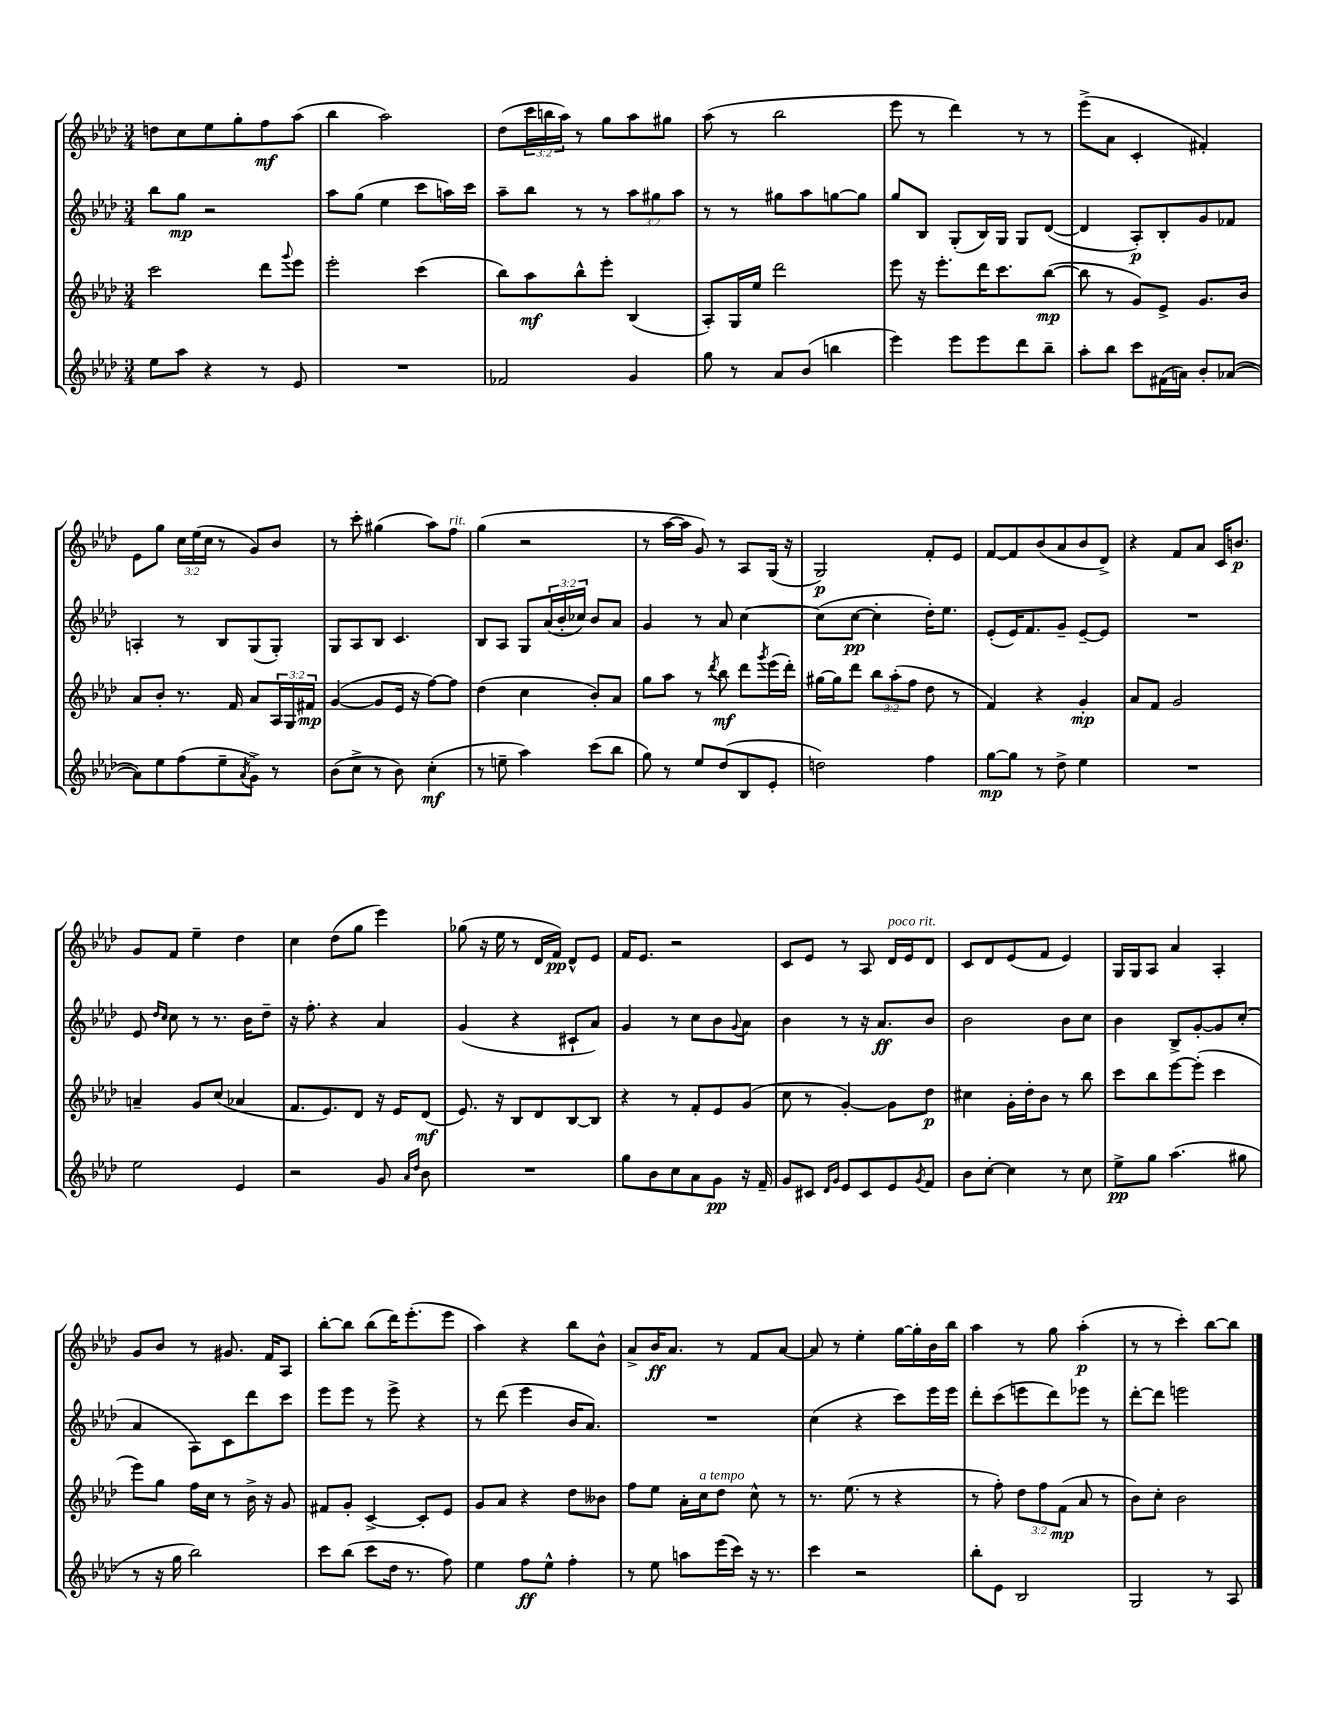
<<
\new StaffGroup <<
\new Staff = "s0" {
    \clef treble \key aes \major \numericTimeSignature \time 3/4 \override Staff.TupletNumber.text = #tuplet-number::calc-fraction-text
    d''8 c''8 ees''8 g''8-. f''8\mf aes''8( |
    bes''4 aes''2) |
    des''8( \tuplet 3/2 { c'''16 b''16 aes''16) } r8 g''8 aes''8 gis''8 |
    aes''8( r8 bes''2 |
    ees'''8 r8 des'''4) r8 r8 |
    ees'''8->( aes'8 c'4-. fis'4-.) |
    ees'8 g''8 \tuplet 3/2 { c''16 ees''16( c''16 } r8 g'8) bes'8 |
    r8 c'''8-. gis''4( aes''8) f''8^\markup { \italic "rit." } |
    g''4( r2 |
    r8 aes''16~ aes''16 g'8) r8 aes8 g16( r16 |
    g2\p) f'8-. ees'8 |
    f'8~ f'8 bes'8( aes'8 bes'8 des'8->) |
    r4 f'8 aes'8 c'16 b'8.\p |
    g'8 f'8 ees''4-- des''4 |
    c''4 des''8( g''8 ees'''4) |
    ges''8( r16 ees''16 r8 des'16 f'16\pp) des'8-^ ees'8 |
    f'16 ees'8. r2 |
    c'8 ees'8 r8 aes8 des'16^\markup { \italic "poco rit." } ees'16 des'8 |
    c'8 des'8 ees'8( f'8 ees'4) |
    g16 g16 aes8 aes'4 aes4-. |
    g'8 bes'8 r8 gis'8. f'16 aes8 |
    bes''8~-. bes''8 bes''8( des'''16) ees'''8.-.( ees'''8 |
    aes''4) r4 bes''8 bes'8-^ |
    aes'8-> bes'16\ff aes'8. r8 f'8 aes'8~ |
    aes'8 r8 ees''4-. g''16~ g''16-. bes'16 bes''16 |
    aes''4 r8 g''8 aes''4-.\p( |
    r8 r8 c'''4-.) bes''8~ bes''8 \bar "|." |
}
\new Staff = "s1" {
    \clef treble \key aes \major \numericTimeSignature \time 3/4 \override Staff.TupletNumber.text = #tuplet-number::calc-fraction-text
    bes''8 g''8\mp r2 |
    aes''8 g''8( ees''4 c'''8 a''16) c'''16 |
    aes''8-- bes''8 r8 r8 \tuplet 3/2 { aes''8 gis''8 aes''8 } |
    r8 r8 gis''8 aes''8 g''8~ g''8 |
    g''8 bes8 g8-.( bes16) g16 g8 des'8~( |
    des'4 aes8-.\p) bes8-. g'8 fes'8 |
    a4-. r8 bes8 g8( g8-.) |
    g8 aes8 bes8 c'4. |
    bes8 aes8 g8 \tuplet 3/2 { aes'16( bes'16-. ces''16) } bes'8 aes'8 |
    g'4 r8 aes'8 c''4~ |
    c''8( c''8~\pp c''4-. des''16-.) ees''8. |
    ees'8-.( ees'16) f'8. g'8-- ees'8~-- ees'8 |
    R2. |
    ees'8 \grace { des''16 c''16 } c''8 r8 r8. bes'16 des''8-- |
    r16 f''8.-. r4 aes'4 |
    g'4( r4 cis'8-! aes'8) |
    g'4 r8 c''8 bes'8 \appoggiatura { g'8 } aes'8 |
    bes'4 r8 r16 aes'8.\ff bes'8 |
    bes'2 bes'8 c''8 |
    bes'4 bes8-> g'8~-. g'8 c''8-.( |
    aes'4 aes8) c'8 des'''8 c'''8 |
    ees'''8 ees'''8 r8 ees'''8-> r4 |
    r8 des'''8( ees'''4 bes'16 aes'8.) |
    R2. |
    c''4( r4 c'''8) ees'''16 ees'''16 |
    des'''8-. c'''8( e'''8 des'''8) ees'''8 r8 |
    des'''8~-. des'''8 e'''2 \bar "|." |
}
\new Staff = "s2" {
    \clef treble \key aes \major \numericTimeSignature \time 3/4 \override Staff.TupletNumber.text = #tuplet-number::calc-fraction-text
    c'''2 des'''8 \appoggiatura { g'''8 } ees'''8 |
    ees'''2-. c'''4( |
    bes''8) aes''8\mf bes''8-^ ees'''8-. bes4( |
    aes8-.) g16 ees''16 des'''2 |
    ees'''8 r16 ees'''8.-. des'''16 c'''8. bes''8~\mp( |
    bes''8 r8 g'8) ees'8-> g'8. bes'16 |
    aes'8 bes'8-. r8. f'16 aes'8 \tuplet 3/2 { aes16 g16 fis'16\mp } |
    g'4~( g'8 ees'16 r16 f''8~) f''8 |
    des''4( c''4 bes'8-.) aes'8 |
    g''8 aes''8 r8 \acciaccatura { des'''8 } bes''8\mf des'''8 \acciaccatura { g'''8 } ees'''16( des'''16-.) |
    gis''16~ gis''16 des'''8 \tuplet 3/2 { bes''8 aes''8-.( f''8 } des''8 r8 |
    f'4) r4 g'4-.\mp |
    aes'8 f'8 g'2 |
    a'4-- g'8 c''8( aes'4 |
    f'8. ees'8.) des'8 r16 ees'16 des'8\mf( |
    ees'8.) r16 bes8 des'8 bes8~ bes8 |
    r4 r8 f'8-. ees'8 g'8( |
    c''8 r8 g'4~-.) g'8 des''8\p |
    cis''4 g'16-. des''16-. bes'8 r8 bes''8 |
    c'''8 bes''8 ees'''8~ ees'''8-.( c'''4 |
    ees'''8) g''8 f''16 c''16 r8 bes'16-> r16 g'8 |
    fis'8 g'8-. c'4~-> c'8-. ees'8 |
    g'8 aes'8 r4 des''8 beses'8 |
    f''8 ees''8 aes'16-. c''16^\markup { \italic "a tempo" } des''8 c''8-^ r8 |
    r8. ees''8.( r8 r4 |
    r8 f''8-.) \tuplet 3/2 { des''8 f''8 f'8\mp( } aes'8 r8 |
    bes'8) c''8-. bes'2 \bar "|." |
}
\new Staff = "s3" {
    \clef treble \key aes \major \numericTimeSignature \time 3/4
    ees''8 aes''8 r4 r8 ees'8 |
    R2. |
    fes'2 g'4 |
    g''8 r8 aes'8 bes'8( b''4 |
    ees'''4) ees'''8 ees'''8 des'''8 bes''8-- |
    aes''8-. bes''8 c'''8 fis'16( a'16) bes'8-. aes'8~( |
    aes'8) ees''8 f''8( ees''8-- \acciaccatura { aes'8 } g'8->) r8 |
    bes'8( c''8-> r8 bes'8) c''4-.\mf( |
    r8 e''8-- aes''4) c'''8( bes''8 |
    g''8) r8 ees''8 des''8( bes8 ees'8-. |
    d''2) f''4 |
    g''8~\mp g''8 r8 des''8-> ees''4 |
    R2. |
    ees''2 ees'4 |
    r2 g'8 \grace { aes'16 des''16 } bes'8 |
    R2. |
    g''8 bes'8 c''8 aes'8 g'8\pp r16 f'16-- |
    g'8 cis'8 \grace { des'16 g'16 } ees'8 cis'8 ees'8 \acciaccatura { g'8 } f'8 |
    bes'8 c''8~-. c''4 r8 c''8 |
    ees''8->\pp g''8 aes''4.( gis''8 |
    r8 r16 g''16 bes''2) |
    c'''8 bes''8( c'''8 des''16 r8. f''8) |
    ees''4 f''8\ff ees''8-^ f''4-. |
    r8 ees''8 a''8 ees'''16( c'''16) r16 r8. |
    c'''4 r2 |
    bes''8-. ees'8 bes2 |
    g2 r8 aes8 \bar "|." |
}
>>
>>
\layout { \context { \Score \remove "Bar_number_engraver" } }
